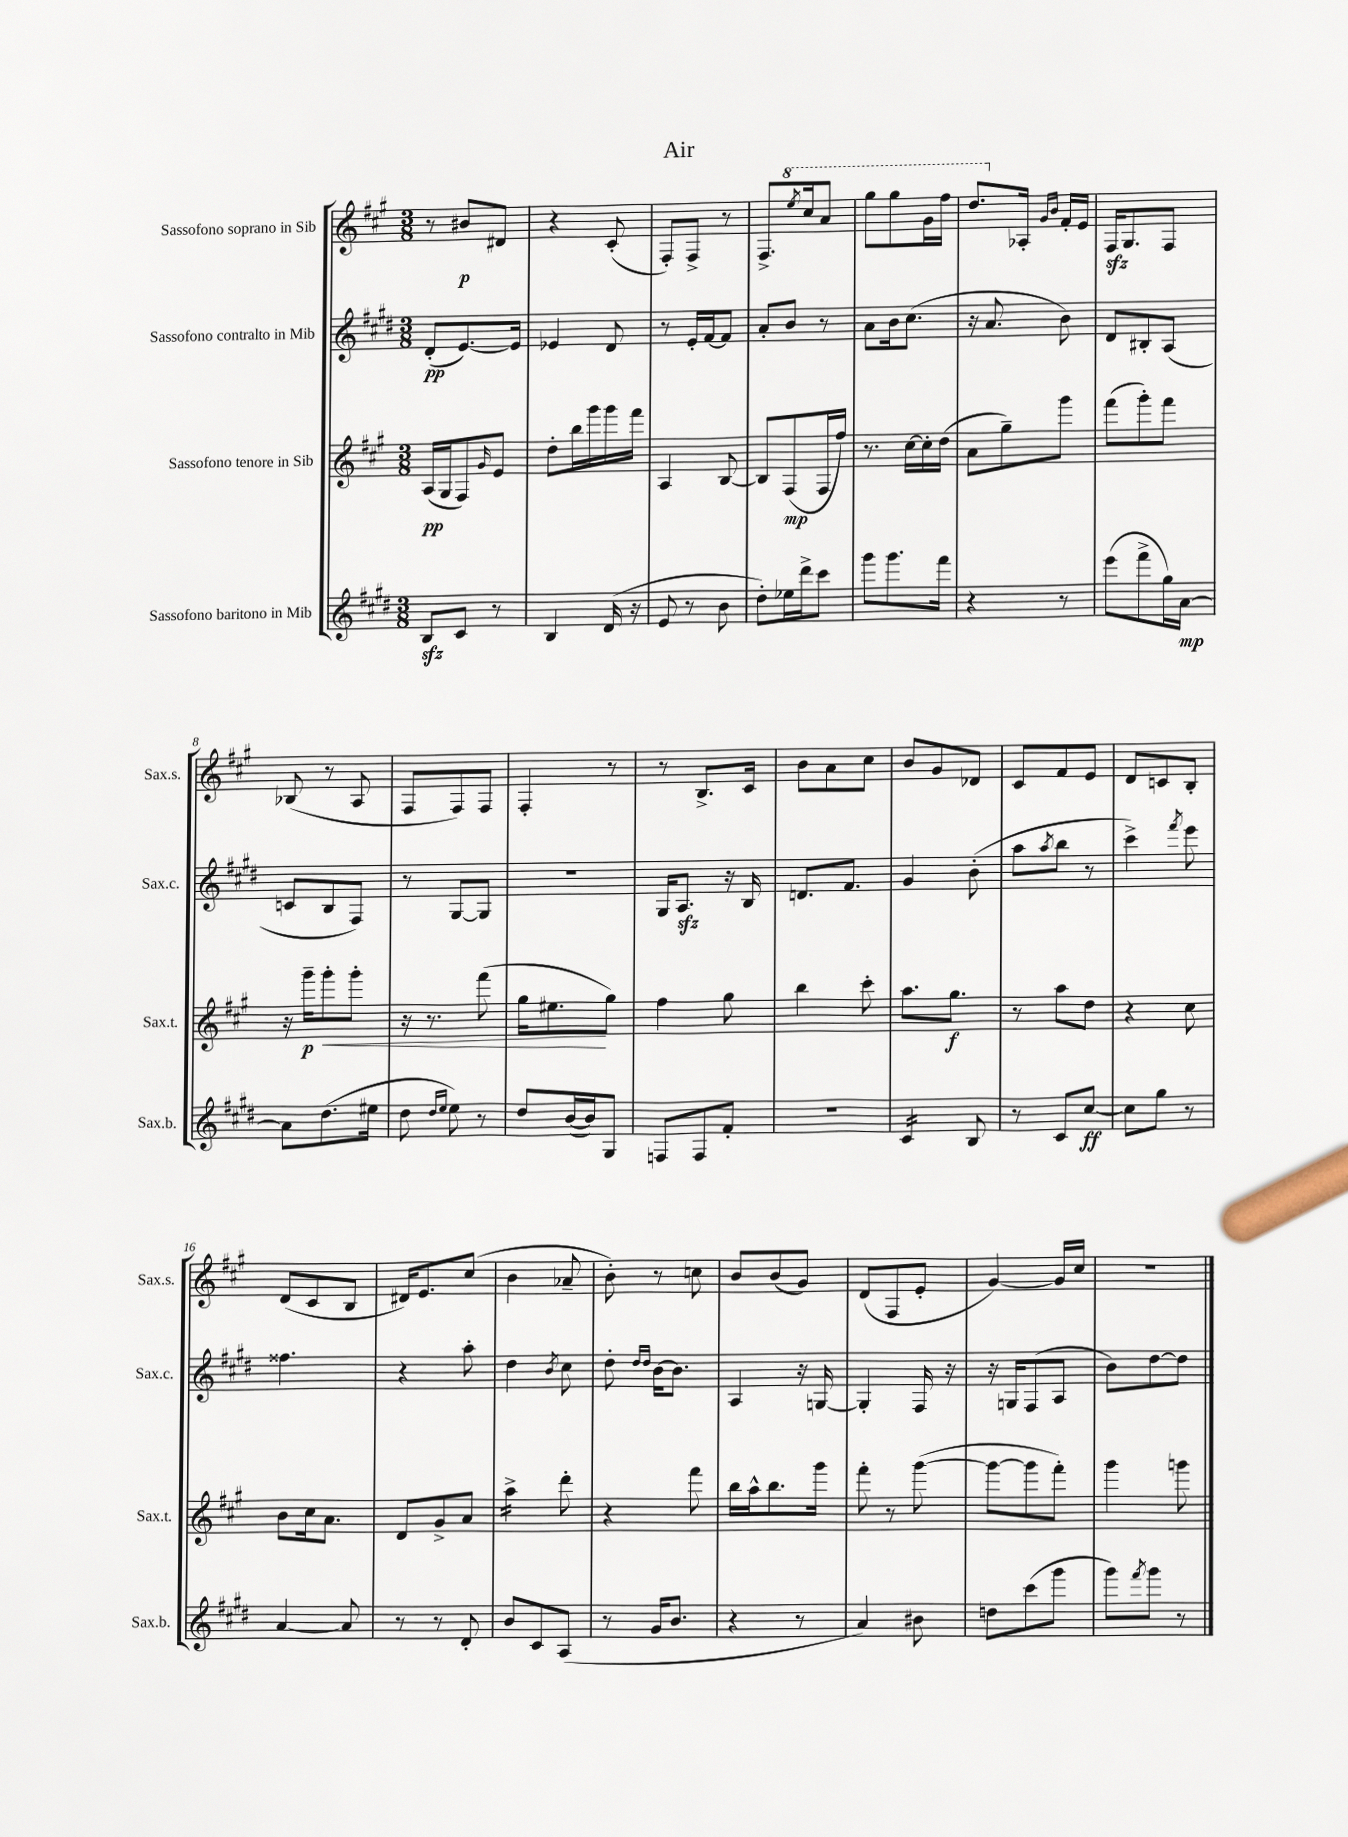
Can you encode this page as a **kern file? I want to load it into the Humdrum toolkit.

**kern	**kern	**kern	**kern
*staff4	*staff3	*staff2	*staff1
*clefG2	*clefG2	*clefG2	*clefG2
*k[f#c#g#d#]	*k[f#c#g#]	*k[f#c#g#d#]	*k[f#c#g#]
*M3/8	*M3/8	*M3/8	*M3/8
8B	(16A	(8d#'	8r
.	16G#	.	.
8c#	8F#)	[8.e)	8b#
.	16qqg#	.	.
8r	8e	.	8d#
.	.	16e]	.
=	=	=	=
4B	8dd'	4e-	4r
.	16bb	.	.
.	16ggg#	.	.
(16d#	16ggg#	8d#	(8c#'
16r	16fff#	.	.
=	=	=	=
8e	4A	8r	8F#')
8r	.	16e'	8F#^
.	.	[16f#	.
8b	[8B	8f#]	8r
=	=	=	=
8dd#')	8B]	8a'	8.F#^
16ee-	(8F#	8b	.
.	.	.	8qeee
16ddd#^	.	.	16ccc#
8ccc#	16F#	8r	8aa
.	16ff#)	.	.
=	=	=	=
8ggg#	8.r	8a	8ggg#
8.ggg#	.	16b	8ggg#
.	[16cc#	(8.cc#	.
.	16cc#']	.	16gg#
16fff#	(16dd	.	16fff#
=	=	=	=
4r	8a	16r	8.ddd
.	.	8.a	.
.	8gg#~)	.	.
.	.	.	16A-'
.	.	.	16qqg#
.	.	.	16qqb
8r	8ggg#	8b)	16f#'
.	.	.	16e
=	=	=	=
(8eee	(8fff#	8d#	16F#
.	.	.	8.G#
8fff#^	8ggg#')	8B#'	.
16gg#)	8fff#	(8A	8F#
[16a	.	.	.
=	=	=	=
8a]	16r	8c	(8B-
.	16ggg#~	.	.
(8.dd#	8ggg#'	8B	8r
.	8ggg#'	8F#)	8A
16ee#	.	.	.
=	=	=	=
8dd#	16r	8r	8F#
.	8.r	.	.
16qqdd#	.	.	.
16qqee	.	.	.
8ee)	.	[8G#	8F#)
8r	(8fff#	8G#]	8F#
=	=	=	=
8dd#	16gg#	4.r	4F#'
.	8.ee#	.	.
([16b	.	.	.
16b])	.	.	.
8G#	8gg#)	.	8r
=	=	=	=
8F	4ff#	16G#	8r
.	.	8.A	.
8F	.	.	8.B^
8f#'	8gg#	16r	.
.	.	16B	16c#
=	=	=	=
4.r	4bb	8.d	8b
.	.	.	8a
.	.	8.f#	.
.	8ccc#'	.	8cc#
=	=	=	=
4c#	8.aa	4g#	8b
.	.	.	8g#
.	8.gg#	.	.
8B	.	(8b'	8d-
=	=	=	=
8r	8r	8aa	8c#
.	.	8qaa	.
8c#	8aa	8bb	8f#
[8cc#	8dd	8r	8e
=	=	=	=
8cc#]	4r	4ccc#^)	8d
8gg#	.	.	8c
.	.	8qfff#	.
8r	8cc#	8eee	8B'
=	=	=	=
[4a	8b	4.ff##	(8d
.	16cc#	.	8c#
.	8.a	.	.
8a]	.	.	8B
=	=	=	=
8r	8d	4r	16d#)
.	.	.	8.e
8r	8g#^	.	.
8d#'	8a	8aa'	(8cc#
=	=	=	=
8b	4aa^	4dd#	4b
8c#	.	.	.
.	.	8qb	.
(8A	8ddd'	8cc#	8a-~
=	=	=	=
8r	4r	8dd#'	8b')
.	.	16qqdd#	.
.	.	16qqdd#	.
16g#	.	[16b	8r
8.b	.	8.b]	.
.	8fff#	.	8cc
=	=	=	=
4r	16bb	4A	8b
.	16aa^^	.	.
.	8.bb	.	(8b
8r	.	16r	8g#)
.	16ggg#	[16G	.
=	=	=	=
4a)	8fff#'	4G']	(8d
.	8r	.	8F#
8b#	([8ggg#	16F#	8e'
.	.	16r	.
=	=	=	=
8dd	8ggg#_	16r	[4g#)
.	.	16G	.
(8ccc#	8ggg#]	(8F#	.
8ggg#	8fff#')	8A	16g#]
.	.	.	16cc#
=	=	=	=
8ggg#)	4ggg#	8b)	4.r
8qfff#	.	.	.
8ggg#	.	[8dd#	.
8r	8ggg	8dd#]	.
==	==	==	==
*-	*-	*-	*-
